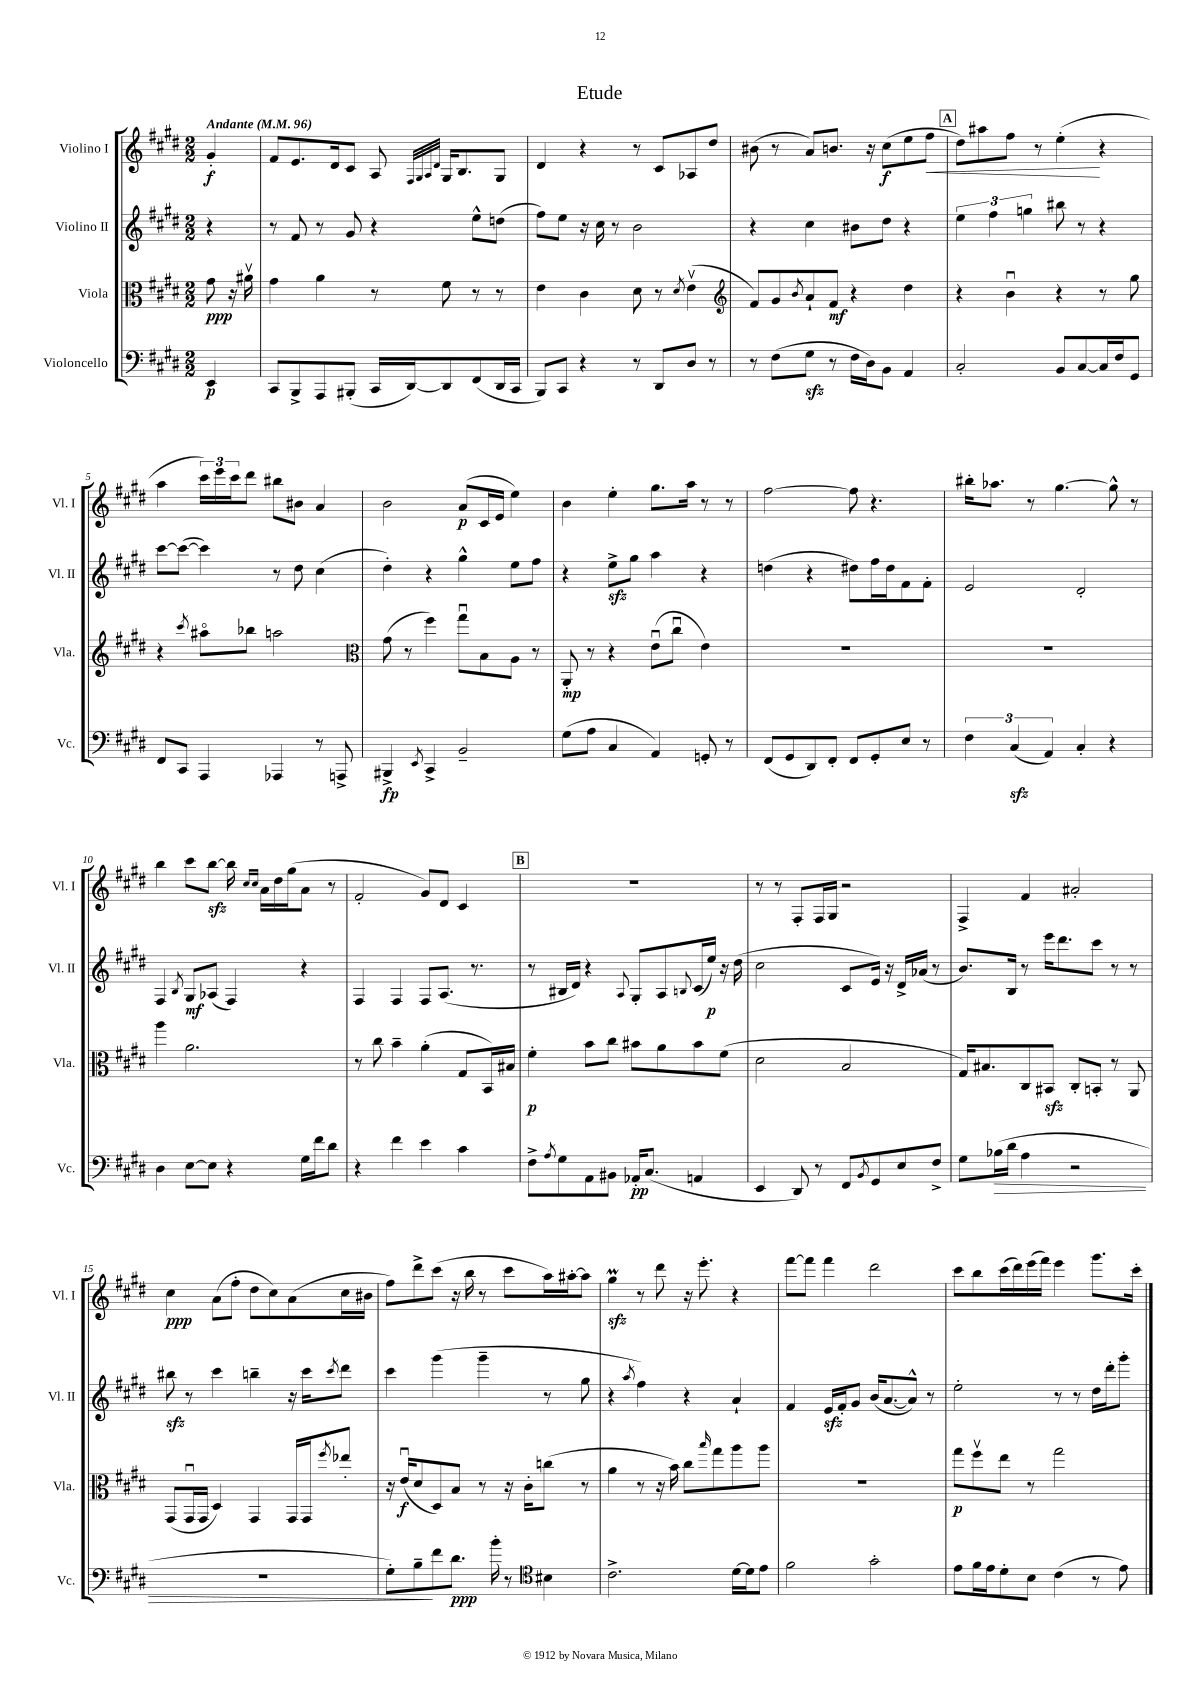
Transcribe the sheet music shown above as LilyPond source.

\header { title = "Etude" }
<<
\new StaffGroup <<
\new Staff = "s0" \with { instrumentName = "Violino I" shortInstrumentName = "Vl. I" } {
    \clef treble \key e \major \numericTimeSignature \time 2/2 \partial 4 \tempo "Andante" 4 = 96
    gis'4-.\f |
    fis'8 e'8. dis'16 cis'8 a8 \grace { fis32 gis32 a32 dis'32 } gis16 b8. gis8 |
    dis'4 r4 r8 cis'8 aes8 dis''8 |
    bis'8( r8 a'8) b'8. r16 cis''8\f( e''8 fis''8\< |
    \mark \markup { \box "A" } dis''8) ais''8 fis''8 r8 e''4-.\!( r4 |
    a''4 \tuplet 3/2 { cis'''16) e'''16 cis'''16 } dis'''8 bis''8 bis'8 a'4 |
    b'2 a'8\p( cis'16 e'16 e''4) |
    b'4 e''4-. gis''8. a''16 r8 r8 |
    fis''2~ fis''8 r4. |
    bis''16-. aes''8. r8 gis''4.~ gis''8-^ r8 |
    b''4 cis'''8 b''8~\sfz b''16 \grace { cis''16 cis''16 } a'16 dis''16 gis''16( a'8 r8 |
    fis'2-. gis'8) dis'8 cis'4 |
    \mark \markup { \box "B" } R1 |
    r8 r8 fis8-. fis16 gis16 r2 |
    fis4-> fis'4 ais'2-. |
    cis''4\ppp a'8( fis''8-. dis''8 cis''8) a'8( cis''16 bis'16 |
    fis''8) dis'''8-> cis'''8( r16 b''16 r8 cis'''8 a''16) ais''16~-. ais''8 |
    gis''4\prall\sfz r8 dis'''8 r16 e'''8.-. r4 |
    fis'''8~ fis'''8 fis'''4 dis'''2 |
    cis'''8 b''8 cis'''16( dis'''16) e'''16( fis'''16) e'''4 gis'''8. cis'''16-. \bar "|." |
}
\new Staff = "s1" \with { instrumentName = "Violino II" shortInstrumentName = "Vl. II" } {
    \clef treble \key e \major \numericTimeSignature \time 2/2 \partial 4
    r4 |
    r8 fis'8 r8 gis'8 r4 e''8-^ d''8( |
    fis''8) e''8 r16 cis''16 r8 b'2 |
    r4 cis''4 bis'8 dis''8 r4 |
    \mark \markup { \box "A" } \tuplet 3/2 { e''4 fis''4 g''4 } bis''8 r8 r4 |
    cis'''8~ cis'''8~( cis'''4) r8 dis''8 cis''4( |
    dis''4-.) r4 gis''4-^ e''8 fis''8 |
    r4 e''8->\sfz gis''8 a''4 r4 |
    d''4( r4 dis''8) fis''16 dis''16 fis'8 fis'8-. |
    e'2 dis'2-. |
    fis4 \acciaccatura { b8 } gis8\mf aes8( fis4) r4 |
    fis4 fis4 fis8 a8.( r8. |
    \mark \markup { \box "B" } r8 bis16 dis'16) r4 \appoggiatura { a8 } gis8-. a8 \appoggiatura { b8 } cis'16( e''16\p) r16 dis''16( |
    cis''2 cis'8 e'16) r16 dis'16-> aes'16( r8 |
    b'8.) b16 r8 e'''16 dis'''8. cis'''8 r8 r8 |
    bis''8\sfz r8 cis'''4 b''4-- r16 cis'''16 \acciaccatura { cis'''8 } dis'''8 |
    cis'''4 gis'''4( gis'''4-- r8 gis''8 |
    r4 \acciaccatura { a''8 } fis''4) r4 a'4-! |
    fis'4 e'16\sfz fis'16-. gis'8 b'16( a'8.~ a'8-^) r8 |
    e''2-. r8 r8 dis''16 dis'''16-. gis'''8-. \bar "|." |
}
\new Staff = "s2" \with { instrumentName = "Viola" shortInstrumentName = "Vla." } {
    \clef alto \key e \major \numericTimeSignature \time 2/2 \partial 4
    gis'8\ppp r16 ais'16\upbow |
    gis'4 a'4 r8 fis'8 r8 r8 |
    e'4 cis'4 dis'8 r8 \acciaccatura { dis'8 } e'4\upbow( |
    \clef treble fis'8) gis'8 \acciaccatura { b'8 } a'8-! fis'8\mf r4 dis''4 |
    \mark \markup { \box "A" } r4 b'4\downbow r4 r8 gis''8 |
    r4 \acciaccatura { cis'''8 } ais''8\flageolet bes''8 a''2 |
    \clef alto gis'8( r8 fis''4) gis''8\downbow b8 a8 r8 |
    a,8-.\mp r8 r4 e'8\downbow( cis''8\downbow e'4) |
    R1 |
    R1 |
    a''4 a'2. |
    r8 cis''8 b'4-- a'4-.( gis8 b,16) bis16 |
    \mark \markup { \box "B" } fis'4-.\p b'8 cis''8 bis'8 a'8 bis'8 fis'8( |
    dis'2 b2 |
    gis16) bis8. cis8 bis,8\sfz cis8-. b,8-. r8 a,8 |
    gis,8( gis,16\downbow gis,16 dis4) gis,4 gis,16 gis,16 \acciaccatura { fis''8 } ees''8-. |
    r16 e'16\downbow\f( dis'8 dis8) b8 r8 r16 cis'16-. c''8( r8 |
    a'4 r8 r16 b'16) cis''8 \grace { b''16 } gis''8 a''8 a''8 |
    R1 |
    gis''8\p fis''8\upbow e''8 r8 gis''2 \bar "|." |
}
\new Staff = "s3" \with { instrumentName = "Violoncello" shortInstrumentName = "Vc." } {
    \clef bass \key e \major \numericTimeSignature \time 2/2 \partial 4
    e,4\p |
    cis,8 b,,8-> a,,8 bis,,8-.( cis,16 dis,16~) dis,8 fis,8( dis,16 cis,16 |
    b,,8) cis,8 r4 r8 dis,8 dis8 r8 |
    r8 fis8( gis8\sfz r8 fis16 dis16) b,8 a,4 |
    \mark \markup { \box "A" } cis2-. b,8 cis8~ cis16 fis16 gis,8 |
    fis,8 cis,8 a,,4 aes,,4 r8 a,,8-> |
    bis,,4->\fp \acciaccatura { e,8 } cis,4-> b,2-- |
    gis8( a8 cis4 a,4) g,8-. r8 |
    fis,8( gis,8 dis,8) fis,8-. fis,8 gis,8-. e8 r8 |
    \tuplet 3/2 { fis4 cis4\sfz( a,4) } cis4-. r4 |
    dis4 e8~ e8 r4 gis16 fis'16 dis'8 |
    r4 fis'4 e'4 cis'4 |
    \mark \markup { \box "B" } fis8-> \acciaccatura { a8 } gis8 a,8 bis,8 aes,16-.\pp cis8.( a,4 |
    e,4 dis,8) r8 fis,8 \acciaccatura { b,8 } gis,8 e8 fis8-> |
    gis8 bes16\>( dis'16 a4 r2 |
    R1 |
    gis8-.) b8--\! fis'8 dis'8.\ppp b'16-. r8 \clef tenor bis4 |
    cis'2.-> dis'16~ dis'16 e'8 |
    fis'2 gis'2-. |
    e'8 fis'16 e'16 dis'8-. b8 cis'4( r8 e'8) \bar "|." |
}
>>
>>
